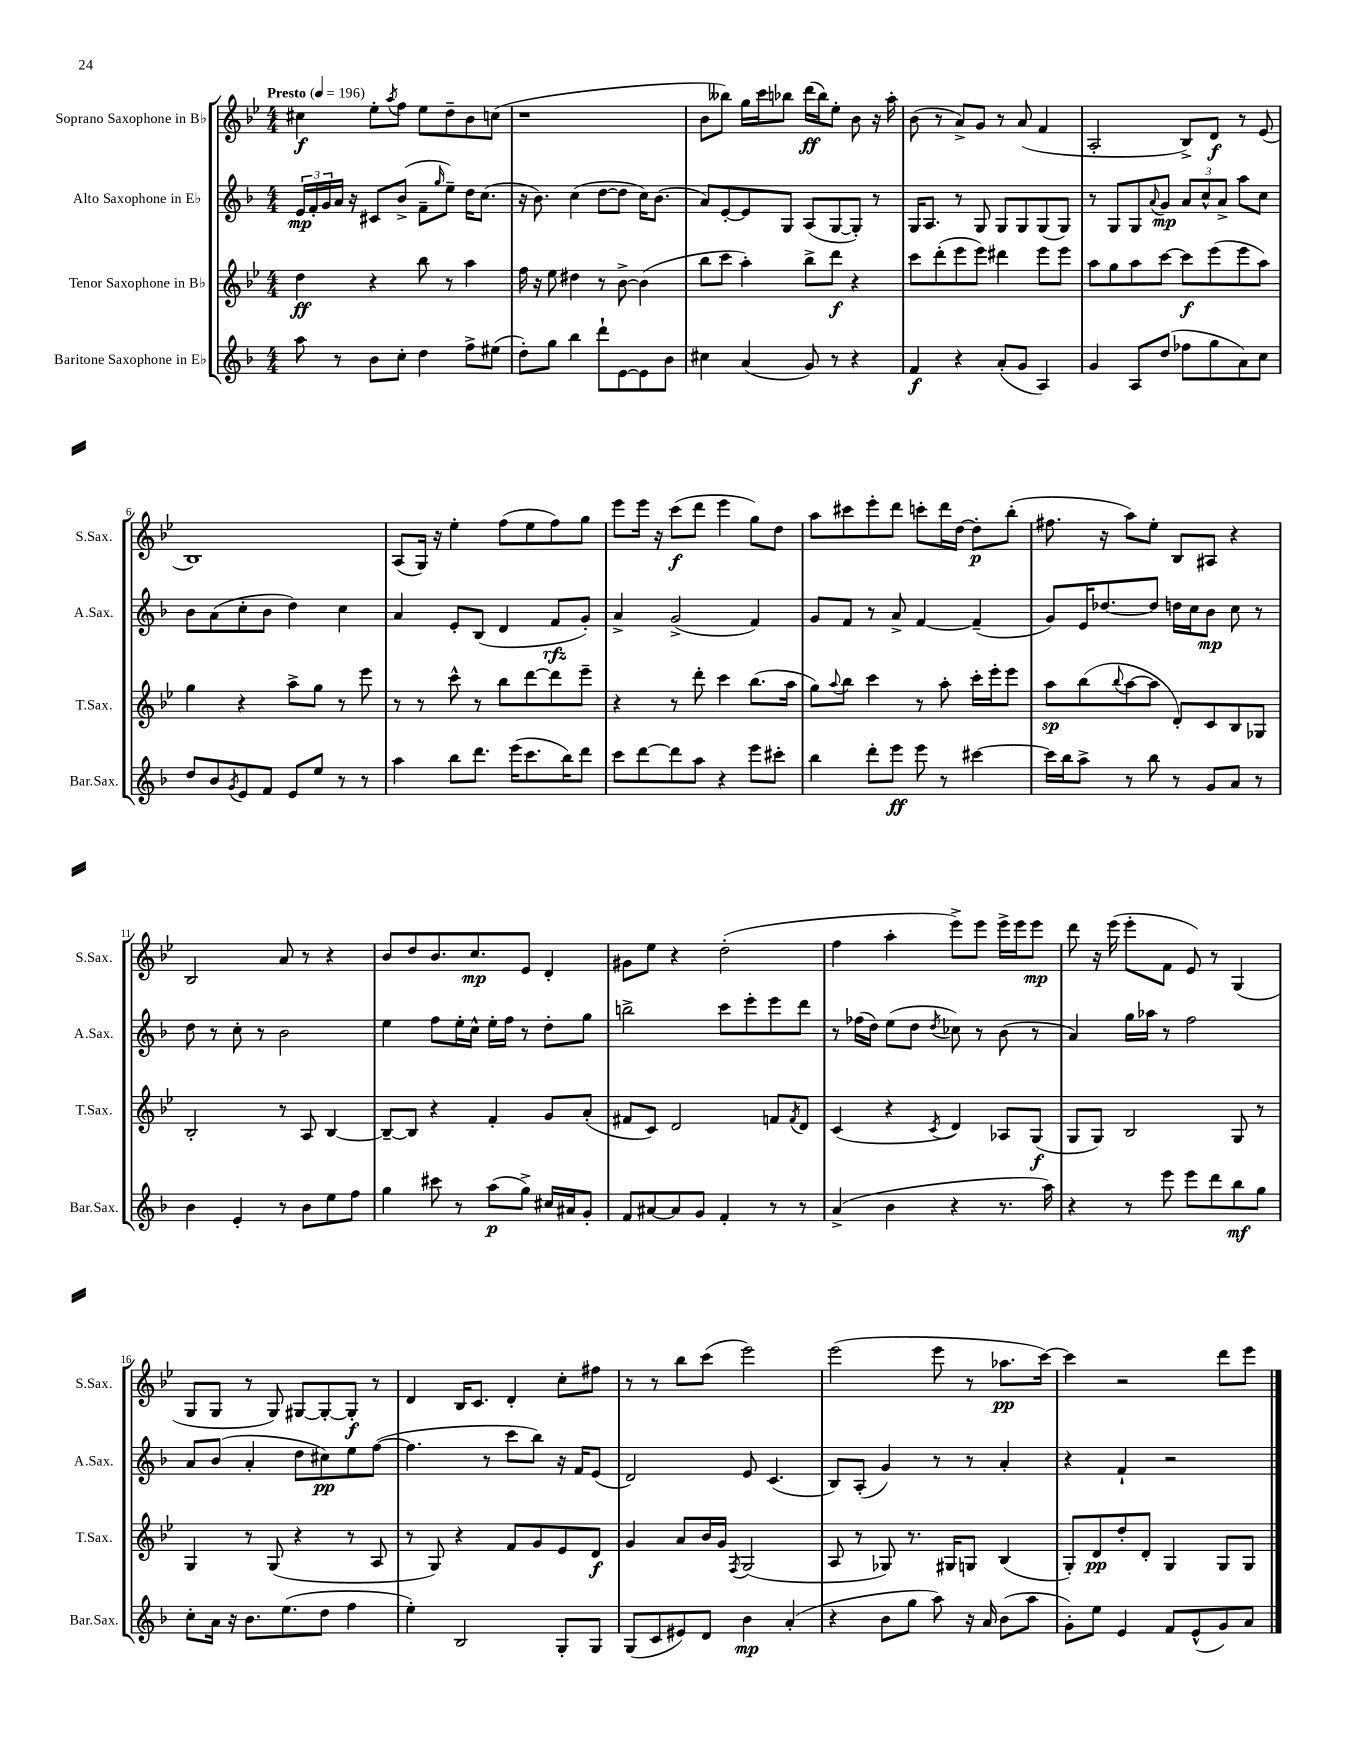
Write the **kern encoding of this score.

**kern	**kern	**kern	**kern
*staff4	*staff3	*staff2	*staff1
*clefG2	*clefG2	*clefG2	*clefG2
*k[b-]	*k[b-e-]	*k[b-]	*k[b-e-]
*M4/4	*M4/4	*M4/4	*M4/4
*MM196	*MM196	*MM196	*MM196
8aa	4dd	24e	4cc#
.	.	24f'	.
.	.	24g	.
8r	.	16a	.
.	.	16r	.
8b-	4r	8c#	8ee-'
.	.	.	8qaa
8cc'	.	(8b-^	8ff
4dd	8bb-	8f~	8ee-
.	.	16qqgg	.
.	8r	8ee~)	8dd~
8ff^	4aa	16dd	8b-
.	.	(8.cc	.
(8ee#	.	.	(8cc
=	=	=	=
8dd')	16ff	16r	1r
.	16r	8.b-)	.
8gg	8ee-	.	.
4bb-	4dd#	(4cc	.
8ddd`	8r	[8dd	.
[8e	[8b-^	8dd]	.
8e]	(4b-]	16cc)	.
.	.	(8.b-	.
8b-	.	.	.
=	=	=	=
4cc#	8bb-	8a)	8b-
.	8ccc	[8e'	8bb--)
(4a	4aa')	8e]	16gg
.	.	.	16ccc
.	.	8G	8bb-
8g)	8bb-^	(8A	(16ddd
.	.	.	16bb-)
8r	8ddd	[8G	8ee-'
4r	4r	8G'])	8b-
.	.	8r	16r
.	.	.	16aa'
=	=	=	=
4f	8ccc	16G	(8b-
.	.	8.A	.
.	(8ddd'	.	8r
4r	8eee-	8r	8a^)
.	8eee-)	8G	8g
(8a'	4ddd#	8G	8r
8g	.	8G	(8a
4A)	8eee-	(8G	4f
.	8eee-	8G)	.
=	=	=	=
4g	8aa	8r	2A'
.	8gg	8G	.
8A	8aa	8G	.
.	.	8qqa	.
(8dd	[8ccc	8g	.
8ff-	8ccc]	12a	8B-^)
.	.	12cc^^	.
8gg	(8eee-	.	8d
.	.	12a^	.
8a)	8eee-	8aa	8r
8cc	8aa)	8cc	(8e-
=	=	=	=
8dd	4gg	8b-	1B-)
8b-	.	(8a	.
8qg	.	.	.
8e	4r	8cc'	.
8f	.	8b-	.
8e	8aa^	4dd)	.
8ee	8gg	.	.
8r	8r	4cc	.
8r	8eee-	.	.
=	=	=	=
4aa	8r	4a	(8A
.	8r	.	16G)
.	.	.	16r
8bb-	8ccc^^	8e'	4ee-'
8.ddd	8r	(8B-	.
.	8bb-	4d	(8ff
(16eee	.	.	.
8.ccc	[8ddd	.	8ee-
.	8ddd]	8f	8ff)
16bb-)	.	.	.
8ddd	8eee-~	8g')	8gg
=	=	=	=
8ccc	4r	4a^	8eee-
[8ddd	.	.	16eee-
.	.	.	16r
8ddd]	8r	(2g^	(8ccc
8aa	8ddd'	.	8ddd
4r	4ccc	.	4eee-
8eee	(8.bb-	4f)	8gg)
8ccc#'	.	.	8dd
.	16aa	.	.
=	=	=	=
4bb-	8gg)	8g	8aa
.	8qqaa	.	.
.	8bb-	8f	8ccc#
8ddd'	4ccc	8r	8eee-'
8eee	.	8a^	8ddd
8eee	8r	[4f	8ccc'
8r	8aa'	.	16ddd
.	.	.	[16dd
[4ccc#	16ccc'	(4f~]	8dd']
.	16eee-'	.	.
.	8eee-	.	(8bb-'
=	=	=	=
16ccc#]	8aa	8g)	8.ff#
16bb-	.	.	.
8aa^	(8bb-	16e	.
.	.	[8.dd-	16r
.	8qqbb-	.	.
8r	[8aa	.	8aa)
8bb-	8aa]	8dd-]	8ee-'
8r	8d')	16dd	8B-
.	.	16cc	.
8g	8c	8b-	8A#
8a	8B-	8cc	4r
8r	8G-	8r	.
=	=	=	=
4b-	2B-'	8dd	2B-
.	.	8r	.
4e'	.	8cc'	.
.	.	8r	.
8r	8r	2b-	8a
8b-	8A	.	8r
8ee	[4B-	.	4r
8ff	.	.	.
=	=	=	=
4gg	8B-~_	4ee	8b-
.	8B-]	.	8dd
8ccc#	4r	8ff	8.b-
8r	.	16ee'	.
.	.	16cc^^	8.cc
(8aa	4f'	16ee'	.
.	.	16ff	.
8gg^)	.	8r	8e-
16cc#	8g	8dd'	4d'
16a#	.	.	.
8g'	(8a'	8gg	.
=	=	=	=
8f	8f#	2bb^	8g#
[8a#	8c)	.	8ee-
8a#]	2d	.	4r
8g	.	.	.
4f'	.	8ccc	(2dd'
.	.	8eee'	.
8r	8f	8eee	.
.	8qf	.	.
8r	8d	8ddd	.
=	=	=	=
(4a^	(4c	8r	4ff
.	.	(16ff-	.
.	.	16dd)	.
4b-	4r	(8ee	4aa'
.	.	8dd	.
.	8qc	8qdd	.
4r	4d)	8cc-)	8eee-^)
.	.	8r	8eee-
8.r	8A-	(8b-	16eee-^
.	.	.	16eee-
.	(8G	8r	8eee-
16aa)	.	.	.
=	=	=	=
4r	8G	4a)	8ddd
.	8G)	.	16r
.	.	.	(16eee-
8r	2B-	16gg	8eee-'
.	.	16aa-	.
8eee	.	8r	8f
8eee	.	2ff	8e-)
8ddd	.	.	8r
8bb-	8G	.	(4G
8gg	8r	.	.
=	=	=	=
8cc'	4G	8a	8G
16a	.	(8b-	8G
16r	.	.	.
8.b-	8r	4a'	8r
.	(8G	.	8G)
(8.ee	.	.	.
.	4r	8dd	[8G#
8dd	.	8cc#)	8G#'_
4ff	8r	8ee	8G#']
.	8A	([8ff	8r
=	=	=	=
4ee')	8r	4.ff]	4d
.	8G)	.	.
2B-	4r	.	16B-
.	.	.	8.c
.	.	8r	.
.	8f	8ccc	4d'
.	8g	8bb-)	.
8G'	8e-	16r	8cc'
.	.	16f	.
8G	8d	(8e	8ff#
=	=	=	=
(8G	4g	2d)	8r
8c	.	.	8r
8e#)	8a	.	8bb-
8d	16b-	.	(8ccc
.	16g	.	.
.	8qF	.	.
4b-	(2G	8e	2eee-)
.	.	(4.c	.
(4a'	.	.	.
=	=	=	=
4r	8A	8B-)	(2eee-
.	8r	(8A'	.
8b-	8G-)	4g)	.
8gg	8.r	.	.
8aa)	.	8r	8eee-
.	16G#	.	.
16r	8G	8r	8r
16a	.	.	.
(8b-	(4B-	4a'	8.aa-
8aa	.	.	.
.	.	.	[16ccc)
=	=	=	=
8g')	8G')	4r	4ccc]
8ee	8d	.	.
4e	8dd'	4f`	2r
.	8d'	.	.
8f	4G	2r	.
(8e^^	.	.	.
8g)	8G	.	8ddd
8a	8G	.	8eee-
==	==	==	==
*-	*-	*-	*-
